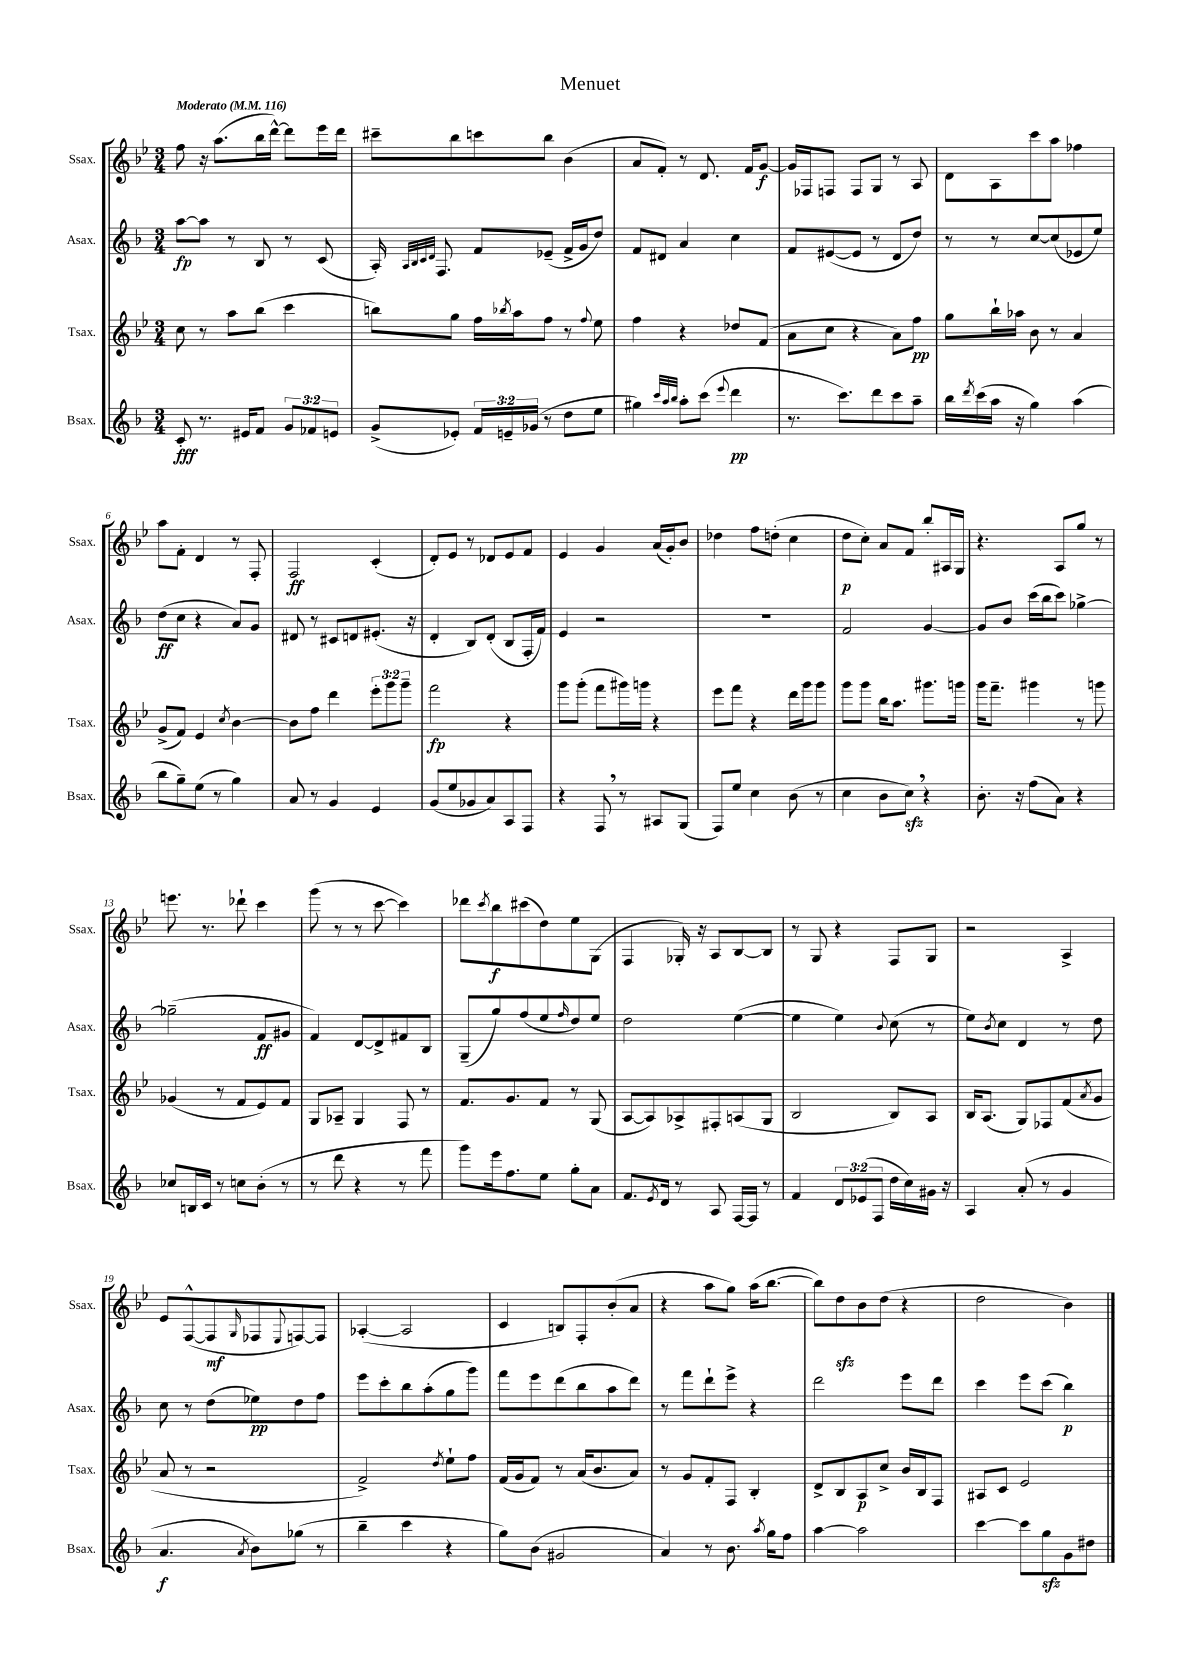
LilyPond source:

\header { title = "Menuet" }
<<
\new StaffGroup <<
\new Staff = "s0" \with { instrumentName = "Ssax." shortInstrumentName = "Ssax." } {
    \clef treble \key bes \major \numericTimeSignature \time 3/4 \tempo "Moderato" 4 = 116
    f''8 r16 a''8.( bes''16 d'''16~-^) d'''8 ees'''16 d'''16 |
    cis'''8-- bes''8 c'''8 bes''8 bes'4( |
    a'8 f'8-.) r8 d'8. f'16 g'8~\f |
    g'16 fes16 f8 f8 g8 r8 a8 |
    d'8 a8 c'''8 a''8 fes''4 |
    a''8 f'8-. d'4 r8 f8-. |
    f2\ff c'4-.( |
    d'8-.) ees'8 r8 des'8 ees'8 f'8 |
    ees'4 g'4 a'16( g'16-.) bes'8 |
    des''4 f''8 d''8-.( c''4 |
    d''8\p c''8-.) a'8 f'8 bes''8-. ais16 g16 |
    r4. a8 g''8 r8 |
    e'''8. r8. des'''8-! c'''4 |
    g'''8( r8 r8 c'''8~ c'''4) |
    des'''8 \acciaccatura { c'''8 } bes''8\f cis'''8( d''8) ees''8 g8( |
    f4 ges16-.) r16 a8 bes8~ bes8 |
    r8 g8 r4 f8 g8 |
    r2 a4-> |
    ees'8 f8~-^( f8\mf \grace { g16 } fes8 \appoggiatura { ees8 } f8~) f8 |
    aes4~-.( aes2 |
    c'4 b8) f8-. bes'8-.( a'8 |
    r4 a''8 g''8) a''16( bes''8.~ |
    bes''8) d''8\sfz bes'8 d''8( r4 |
    d''2 bes'4) \bar "|." |
}
\new Staff = "s1" \with { instrumentName = "Asax." shortInstrumentName = "Asax." } {
    \clef treble \key f \major \numericTimeSignature \time 3/4
    a''8~\fp a''8 r8 bes8 r8 c'8( |
    a16-.) \grace { a32 bes32 c'32 d'32 } f8. f'8 ees'8--( f'16-> g'16 d''8) |
    f'8 dis'8 a'4 c''4 |
    f'8 eis'8~( eis'8 r8 d'8 d''8) |
    r8 r8 c''8~ c''8( ees'8 e''8) |
    d''8\ff( c''8 r4 a'8) g'8 |
    dis'8 r8 cis'8 d'8 eis'8.-.( r16 |
    d'4-. bes8) d'8-.( bes8 f16-. f'16) |
    e'4 r2 |
    R2. |
    f'2 g'4~ |
    g'8 bes'8 c'''16( bes''16 c'''8) ges''4~-> |
    ges''2--( f'8\ff gis'8 |
    f'4) d'8~ d'8-> fis'8 bes8 |
    g8--( g''8) f''8( e''8 \grace { f''16 } d''8) e''8 |
    d''2 e''4~( |
    e''4 e''4) \appoggiatura { bes'8 } c''8( r8 |
    e''8) \acciaccatura { bes'8 } c''8 d'4 r8 d''8 |
    c''8 r8 d''8( ees''8\pp) d''8 f''8 |
    e'''8 c'''8-. bes''8 a''8-.( g''8 g'''8) |
    f'''8 e'''8 d'''8( bes''8 a''8 d'''8) |
    r8 f'''8 d'''8-! e'''8-> r4 |
    d'''2 e'''8 d'''8 |
    c'''4 e'''8 c'''8( bes''4\p) \bar "|." |
}
\new Staff = "s2" \with { instrumentName = "Tsax." shortInstrumentName = "Tsax." } {
    \clef treble \key bes \major \numericTimeSignature \time 3/4 \override Staff.TupletNumber.text = #tuplet-number::calc-fraction-text
    c''8 r8 a''8 bes''8( c'''4 |
    b''8) g''8 f''16 \acciaccatura { bes''8 } a''16 f''8 r8 \appoggiatura { f''8 } ees''8 |
    f''4 r4 des''8 f'8( |
    a'8 c''8 r4 a'8) f''8\pp |
    g''8 bes''16-! aes''16 bes'8 r8 a'4 |
    g'8->( f'8) ees'4 \acciaccatura { c''8 } bes'4~ |
    bes'8 f''8 d'''4 \tuplet 3/2 { ees'''8-. g'''8 g'''8-- } |
    f'''2\fp r4 |
    g'''8 g'''8-.( f'''8 gis'''16) g'''16 r4 |
    ees'''8 f'''8 r4 d'''16 g'''16 g'''8 |
    g'''8 g'''8 bes''16 a''8. gis'''8. g'''16 |
    g'''16 f'''8.-- gis'''4 r8 g'''8 |
    ges'4( r8 f'8 ees'8) f'8 |
    g8 aes8-- g4 f8 r8 |
    f'8. g'8. f'8 r8 g8( |
    a8~ a8) aes8-> fis8-. a8( g8 |
    bes2 bes8) a8 |
    bes16 a8.( g8) fes8 f'8( \acciaccatura { a'8 } g'8 |
    a'8 r8 r2 |
    f'2->) \acciaccatura { d''8 } ees''8-! f''8 |
    f'16( g'16 f'8) r8 a'16( bes'8. a'8) |
    r8 g'8 f'8-. f8 bes4-. |
    d'8-> bes8 a8\p c''8-> bes'16 bes16 f8 |
    ais8 c'8 ees'2 \bar "|." |
}
\new Staff = "s3" \with { instrumentName = "Bsax." shortInstrumentName = "Bsax." } {
    \clef treble \key f \major \numericTimeSignature \time 3/4 \override Staff.TupletNumber.text = #tuplet-number::calc-fraction-text
    c'8-.\fff r8. eis'16 f'8 \tuplet 3/2 { g'8 fes'8 e'8 } |
    g'8->( ees'8-.) \tuplet 3/2 { f'16 e'16-- ges'16( } r8 d''8 e''8 |
    gis''4) \grace { c'''32 a''32 bes''32 } a''8-. c'''8( \appoggiatura { e'''8 } d'''4\pp |
    r8. c'''8.) d'''8 c'''8 a''8-- |
    bes''16 \acciaccatura { d'''8 } c'''16( a''16 r16 g''4) a''4( |
    bes''8 g''8--) e''8( r8 g''4) |
    a'8 r8 g'4 e'4 |
    g'8( e''8 ges'8 a'8) a8 f8 |
    r4 f8 \breathe r8 ais8 g8( |
    f8) e''8 c''4 bes'8( r8 |
    c''4 bes'8 c''8\sfz) \breathe r4 |
    bes'8.-. r16 f''8( a'8) r4 |
    ces''8 b16 c'16 r8 c''8 bes'8-.( r8 |
    r8 d'''8 r4 r8 f'''8 |
    g'''8) e'''16 f''8. e''8 g''8-. a'8 |
    f'8. \acciaccatura { e'8 } d'16 r8 a8 f16~ f16 r8 |
    f'4 \tuplet 3/2 { d'8 ees'8( f8 } d''16 c''16) gis'16 r16 |
    a4 a'8-.( r8 g'4 |
    a'4.\f \acciaccatura { a'8 } bes'8) ges''8( r8 |
    bes''4-- c'''4 r4 |
    g''8) bes'8( gis'2 |
    a'4) r8 bes'8. \acciaccatura { a''8 } g''16 f''8 |
    a''4~ a''2 |
    c'''4~ c'''8 g''8\sfz g'8 dis''8 \bar "|." |
}
>>
>>
